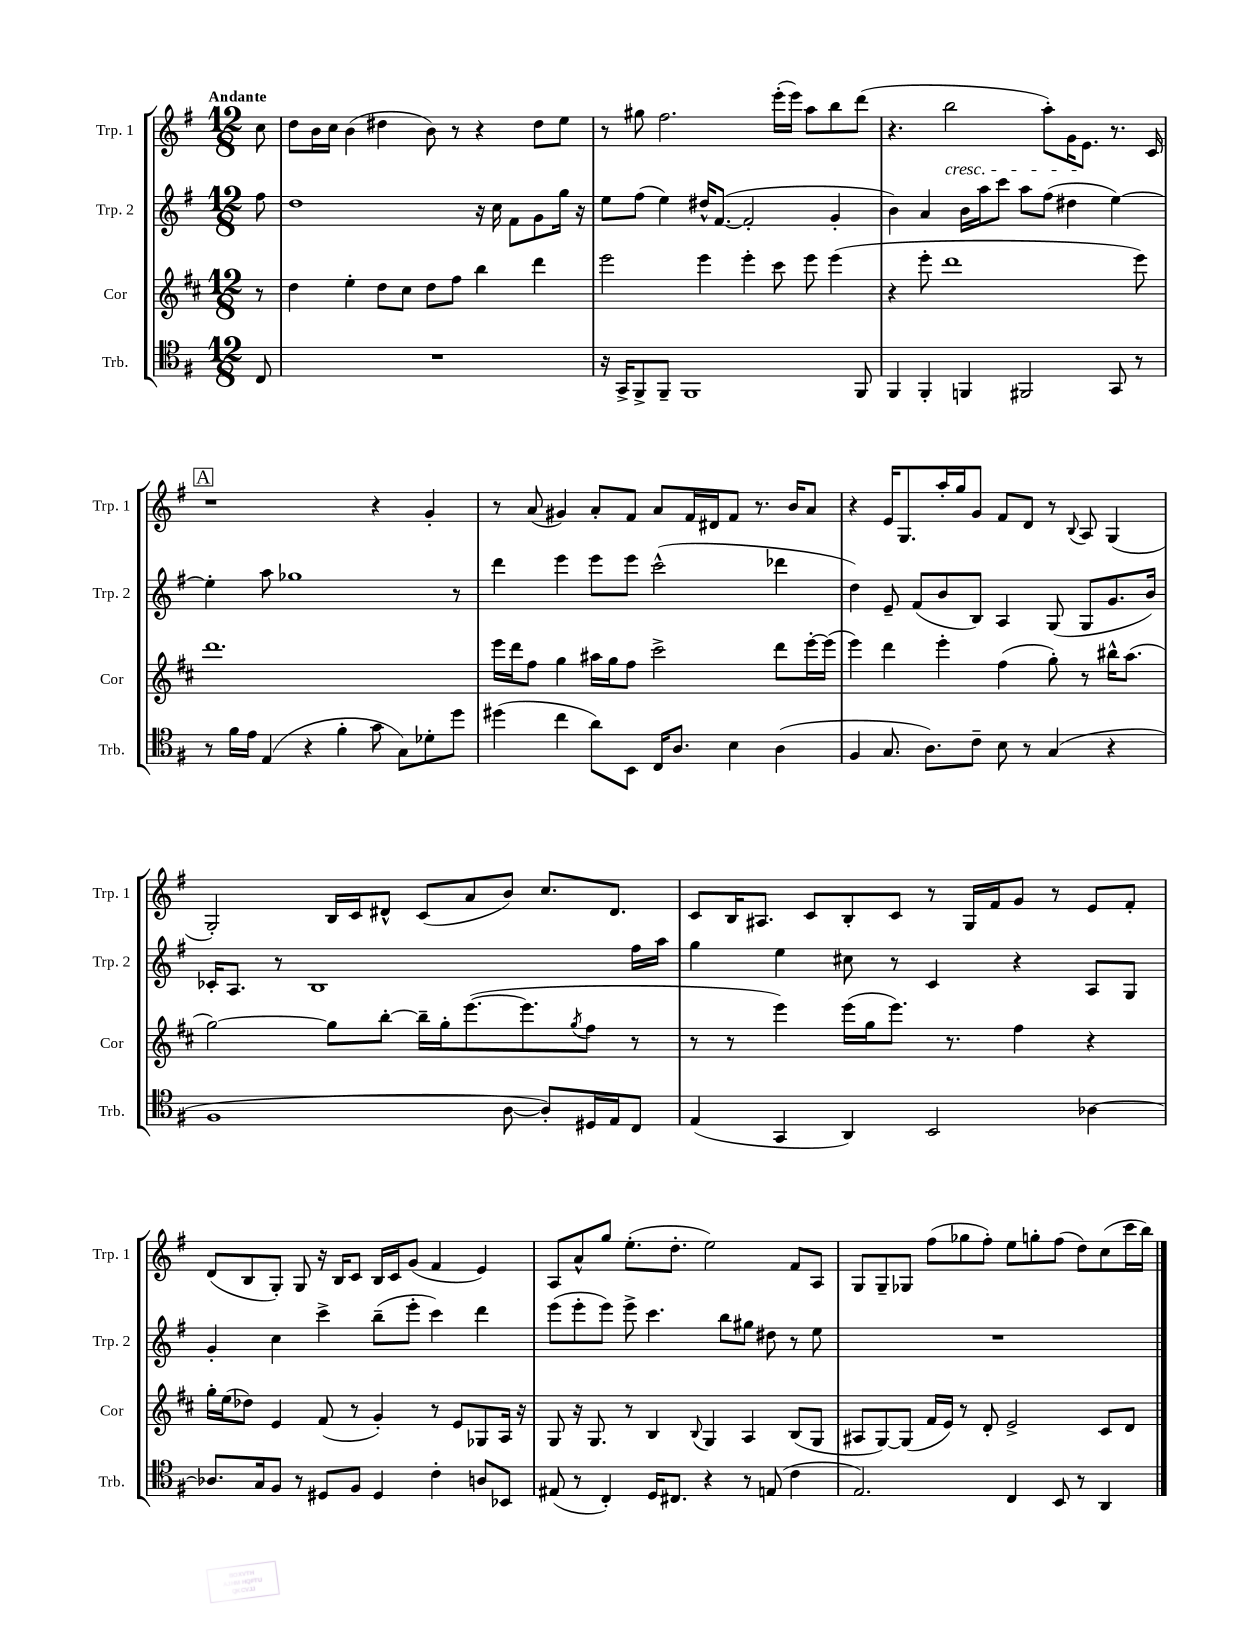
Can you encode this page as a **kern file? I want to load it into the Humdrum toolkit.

**kern	**kern	**kern	**kern
*part4	*part3	*part2	*part1
*staff4	*staff3	*staff2	*staff1
*I"Trb.	*I"Cor	*I"Trp. 2	*I"Trp. 1
*I'Trb.	*I'Cor	*I'Trp. 2	*I'Trp. 1
*clefC4	*clefG2	*clefG2	*clefG2
*k[f#]	*k[f#c#]	*k[f#]	*k[f#]
*M12/8	*M12/8	*M12/8	*M12/8
=	=	=	=
!	!	!	!LO:TX:a:B:t=Andante
8C/	8r	8ff#\	8cc\
=1	=1	=1	=1
1.r	4dd\	1dd	8dd\L
.	.	.	16b\L
.	.	.	16cc\JJ
.	4ee'\	.	(4b\
.	8dd\L	.	4dd#X\
.	8cc#\J	.	.
.	8dd\L	.	8b\)
.	8ff#\J	.	8r
.	4bb\	16r	4r
.	.	16cc\	.
.	.	8f#\L	.
.	4ddd\	8g\	8dd#\L
.	.	16gg\Jk	8ee\J
.	.	16r	.
=2	=2	=2	=2
16r	2eee\	8ee\L	8r
16GG^/KL	.	.	.
8FF#^/	.	(8ff#\J	8gg#X\
8FF#~/J	.	4ee\)	2.ff#\
1FF#	.	.	.
.	4eee\	16dd#X^^/KL	.
.	.	([8.f#/J	.
.	4eee'\	2f#'/]	.
.	8ccc#\	.	(16eee'\LL
.	.	.	16eee\JJ)
.	8eee\	.	8aa\L
.	(4eee\	4g'/	8bb\
8FF#/	.	.	(8ddd\J
=3	=3	=3	=3
4FF#/	4r	4b\)	4.r
4FF#'/	8eee'\	4a/	.
!	!	!	!LO:TX:b:i:t=cresc.
.	1ddd	.	2bb\
4FFn/	.	16b\LL	.
.	.	16aa\J	.
.	.	8ccc\J	.
2FF#X/	.	8aa\L	.
.	.	(8ff#\J	8aa'\L)
.	.	4dd#X\	16g\K
.	.	.	8.e\J
8GG/	.	[4ee\)	8.r
8r	8eee\)	.	.
.	.	.	16c/
!!LO:LB:g=z
!!LO:REH:place=s1:t=A
=4	=4	=4	=4
8r	1.ddd	4ee'\]	1r
16f#\LL	.	.	.
16e\JJ	.	.	.
(4E/	.	8aa\	.
.	.	1gg-X	.
4r	.	.	.
4f#'\	.	.	.
8g\	.	.	4r
8G\L)	.	.	.
8d-X'\	.	.	4g'/
8dd\J	.	8r	.
=5	=5	=5	=5
(4dd#X\	16eee\LL	4ddd\	8r
.	16ddd\J	.	.
.	8ff#\J	.	(8a/
4cc\	4gg\	4eee\	4g#X/)
8a\L)	16aa#X\LL	8eee\L	8a'/L
.	16gg\J	.	.
8BB\J	8ff#\J	8eee\J	8f#/J
16C/KL	2ccc#^\	(2ccc^^\	8a/L
8.A/J	.	.	.
.	.	.	16f#/L
.	.	.	16d#X/J
4B\	.	.	8f#/J
.	.	.	8.r
(4A\	8ddd\L	4ddd-X\	.
.	.	.	16b/KL
.	[16eee'\L	.	8a/J
.	(16eee\JJ]	.	.
=6	=6	=6	=6
4F#/	4eee\)	4dd\)	4r
8.G/	4ddd\	8e~/	16e/KL
.	.	.	8.G/
.	.	(8f#/L	.
8.A\L)	.	.	.
.	4eee'\	8b/	16aa'/L
.	.	.	16gg/J
8c~\J	.	8B/J)	8g/J
8B\	(4ff#\	4A/	8f#/L
8r	.	.	8d/J
(4G/	8gg'\)	(8G/	8r
.	.	.	8qqB/
.	8r	8G/L	8A/
4r	16bb#X^^\KL	8.g/	(4G/
.	(8.aa\J	.	.
.	.	16b/Jk)	.
!!LO:LB:g=z
=7	=7	=7	=7
1F#	[2gg\)	16c-X'/KL	2G'/)
.	.	8.A/J	.
.	.	8r	.
.	.	1B	.
.	8gg\L]	.	16B/LL
.	.	.	16c/J
.	[8bb'\J	.	8d#X^^/J
.	16bb~\LL]	.	(8c/L
.	16gg'\J	.	.
.	([8.eee\	.	8a/
[8A\	.	.	8b/J)
.	8.eee\]	.	.
8A'/L])	.	.	8.cc/L
.	8qgg/	.	.
16D#X/L	8ff#\J	.	.
16E/J	.	.	8.d#/J
8C/J	8r	16ff#\LL	.
.	.	16aa\JJ	.
=8	=8	=8	=8
(4E/	8r	4gg\	8c/L
.	8r	.	16B/K
.	.	.	8.A#X/J
4GG/	4eee\)	4ee\	.
.	.	.	8c/L
4AA/)	(16eee\LL	8cc#X\	8B'/
.	16gg\J	.	.
.	8.eee\J)	8r	8c/J
2BB/	.	4c/	8r
.	8.r	.	.
.	.	.	16G/LL
.	.	.	16f#/J
.	4ff#\	4r	8g/J
.	.	.	8r
[4A-X\	4r	8A/L	8e/L
.	.	8G/J	8f#'/J
!!LO:LB:g=z
=9	=9	=9	=9
8.A-X/L]	16gg'\LL	4g'/	(8d/L
.	(16ee\J	.	.
.	8dd-X\J)	.	8B/
16G/k	.	.	.
8F#/J	4e/	4cc\	8G'/J)
8r	.	.	8G/
8D#X/L	(8f#/	4ccc^\	16r
.	.	.	16B/KL
8F#/J	8r	.	8c/J
4D#/	4g'/)	(8bb~\L	16B/LL
.	.	.	16c/J
.	.	8eee'\J	(8g/J
4c'\	8r	4ccc\)	4f#/
.	8e/L	.	.
8An/L	8G-X/	4ddd\	4e/)
8BB-X/J	16A/Jk	.	.
.	16r	.	.
=10	=10	=10	=10
(8E#X/	8G/	(8eee\L	8A/L
8r	16r	8eee'\	8a^^/
.	8.G/	.	.
4C'/)	.	8eee\J)	8gg/J
.	8r	8eee^\	(8.ee'\L
16D/KL	4B/	4.ccc\	.
8.C#X/J	.	.	8.dd'\J
.	8qqB/	.	.
4r	4G/	.	2ee\)
.	.	8bb\L	.
8r	4A/	8gg#X\J	.
(8En/	.	8dd#X\	.
4c\	(8B/L	8r	8f#/L
.	8G/J	8ee\	8A/J
=11	=11	=11	=11
2.E/)	8A#X/L	1.r	8G/L
.	[8G/)	.	8G~/
.	(8G/J]	.	8G-X/J
.	16f#/LL	.	(8ff#\L
.	16e/JJ)	.	.
.	8r	.	8gg-X\
.	8d'/	.	8ff#'\J)
4C/	2e^/	.	8ee\L
.	.	.	8ggn'\
8BB/	.	.	(8ff#\J
8r	.	.	8dd\L)
4AA/	8c#/L	.	(8cc\
.	8d/J	.	16ccc\L
.	.	.	16bb\JJ)
==	==	==	==
*-	*-	*-	*-
